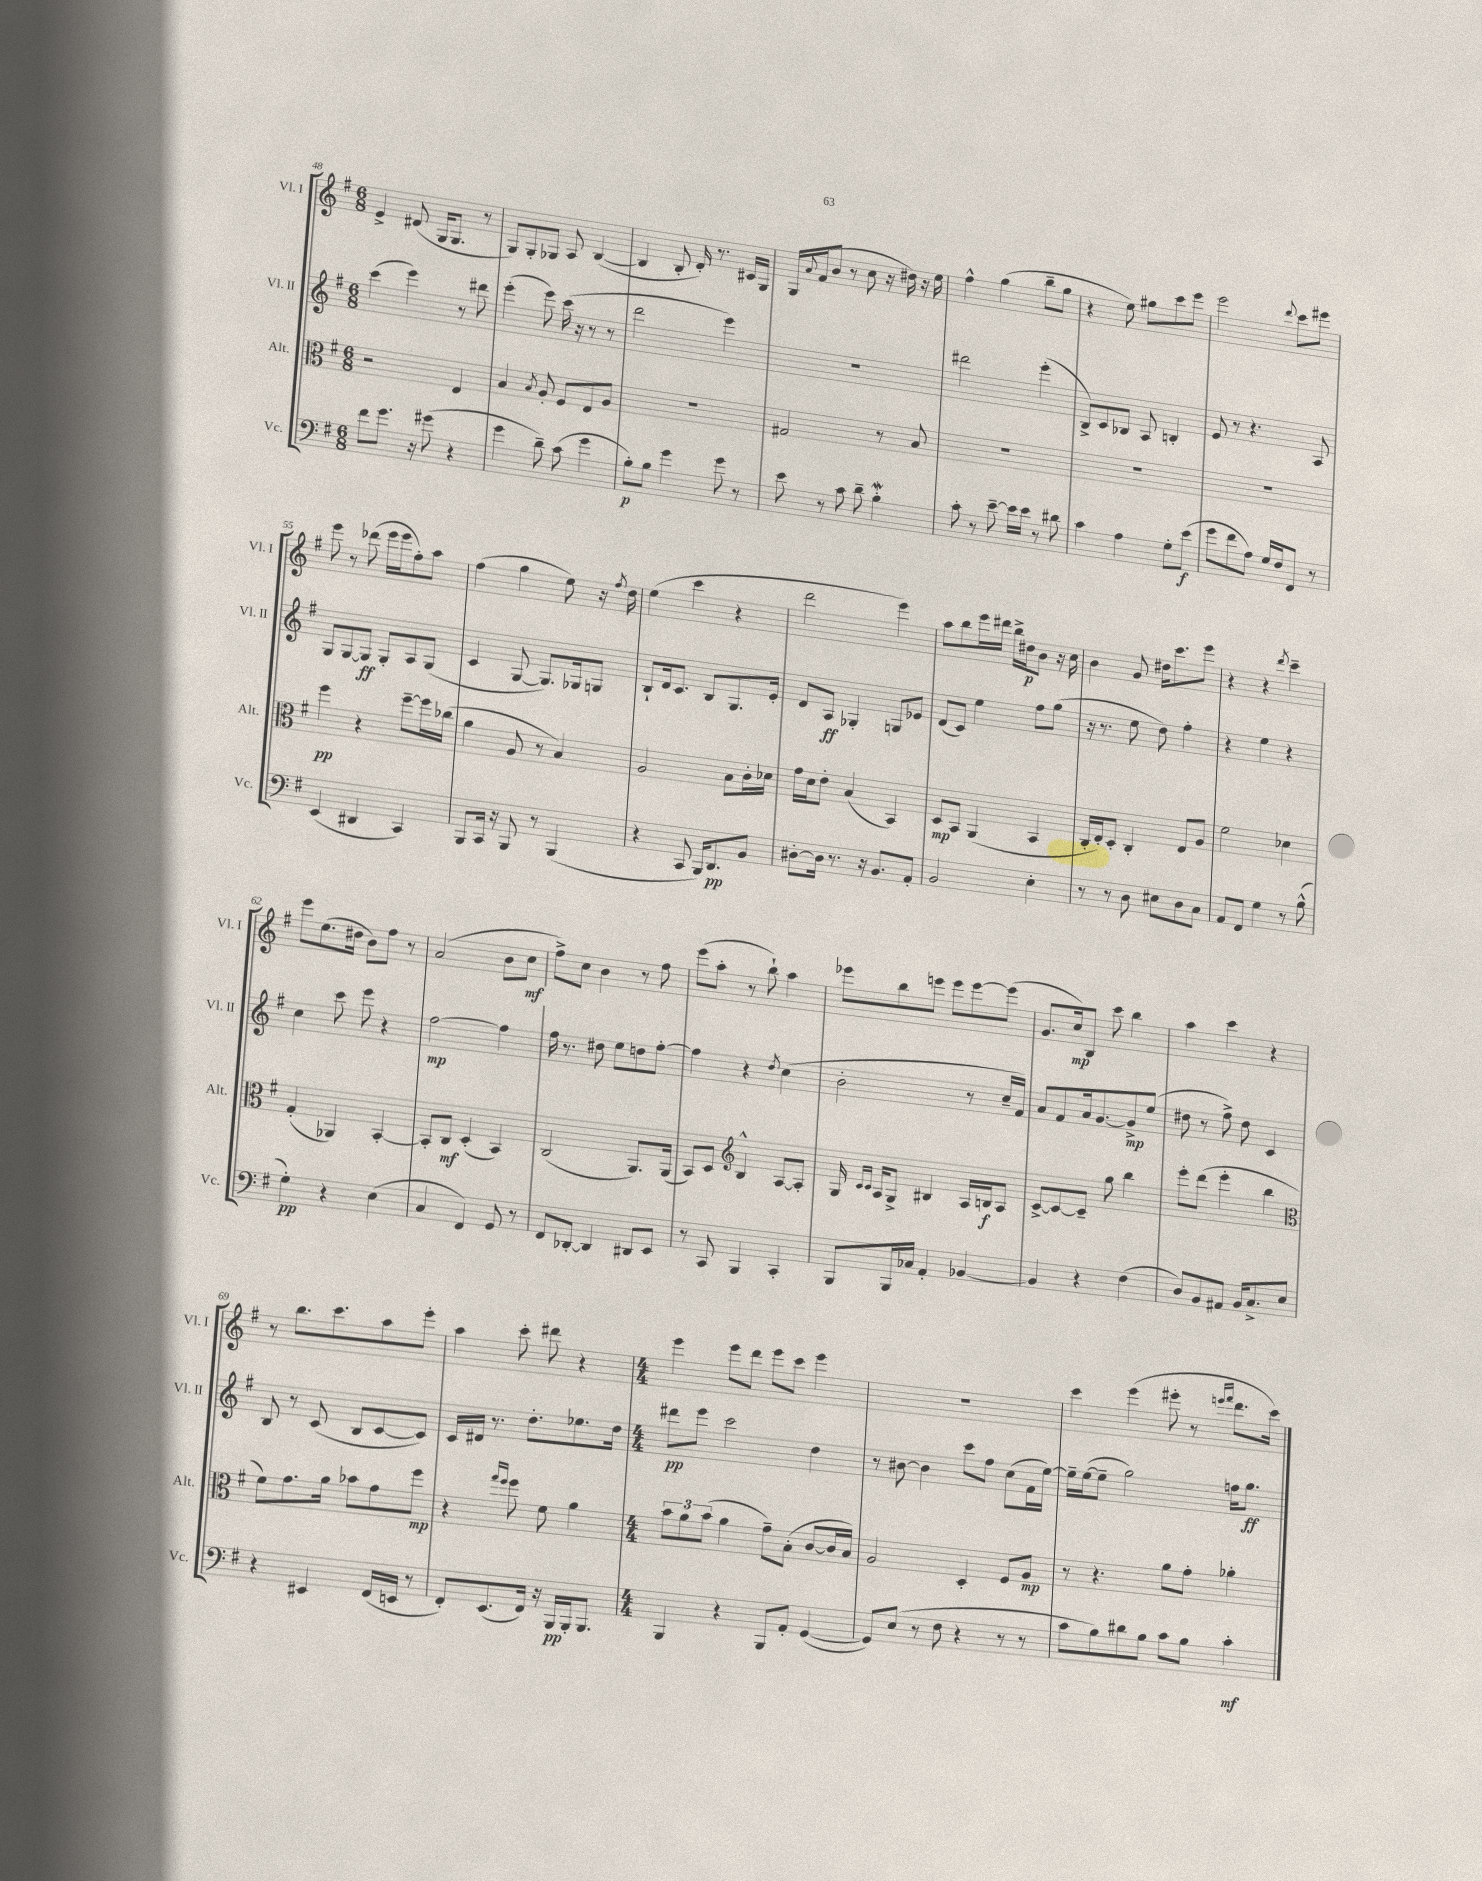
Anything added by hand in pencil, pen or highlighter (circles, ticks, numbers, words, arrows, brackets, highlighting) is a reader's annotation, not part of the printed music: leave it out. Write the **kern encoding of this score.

**kern	**dynam	**kern	**dynam	**kern	**dynam	**kern	**dynam
*part4	*part4	*part3	*part3	*part2	*part2	*part1	*part1
*staff4	*staff4	*staff3	*staff3	*staff2	*staff2	*staff1	*staff1
*I"Vc.	*	*I"Alt.	*	*I"Vl. II	*	*I"Vl. I	*
*I'Vc.	*	*I'Alt.	*	*I'Vl. II	*	*I'Vl. I	*
*clefF4	*	*clefC3	*	*clefG2	*	*clefG2	*
*k[f#]	*	*k[f#]	*	*k[f#]	*	*k[f#]	*
*M6/8	*	*M6/8	*	*M6/8	*	*M6/8	*
=48	=48	=48	=48	=48	=48	=48	=48
8f#\L	.	2r	.	(4ccc\	.	4e^/	.
8.g\J	.	.	.	.	.	.	.
.	.	.	.	4eee\)	.	(8d#X/	.
16r	.	.	.	.	.	.	.
(8g#X\	.	.	.	.	.	16G/KL	.
.	.	.	.	.	.	8.G/J	.
4r	.	4E/	.	8r	.	.	.
.	.	.	.	8ddd#X\	.	8r	.
=49	=49	=49	=49	=49	=49	=49	=49
4g\	.	4B/	.	(4eee'\	.	8G/L)	.
.	.	.	.	.	.	8G'/	.
.	.	8qB/	.	.	.	.	.
8d~\)	.	8A'/	.	8eee\)	.	8G-X/J	.
(8c\	.	8F#/L	.	(16ccc\	.	8A/	.
.	.	.	.	16r	.	.	.
4g\	.	8E/	.	8r	.	([4B/	.
.	.	8A/J	.	8r	.	.	.
=50	=50	=50	=50	=50	=50	=50	=50
8B'\L)	p	2.r	.	2ddd\	.	4B/]	.
8B\J	.	.	.	.	.	.	.
4g\	.	.	.	.	.	8B'/	.
.	.	.	.	.	.	16d'/)	.
.	.	.	.	.	.	8.r	.
8g\	.	.	.	4eee\)	.	.	.
8r	.	.	.	.	.	16c#X/LL	.
.	.	.	.	.	.	16G/JJ	.
=51	=51	=51	=51	=51	=51	=51	=51
8e\	.	2G#X/	.	2.r	.	16G/LL	.
.	.	.	.	.	.	8qqa/	.
.	.	.	.	.	.	(16f#/J	.
8r	.	.	.	.	.	8b/J	.
8c\	.	.	.	.	.	8r	.
8d~\	.	.	.	.	.	8cc\	.
4BW'\	.	8r	.	.	.	16r	.
.	.	.	.	.	.	16dd#X\)	.
.	.	8B/	.	.	.	16r	.
.	.	.	.	.	.	16ee\	.
=52	=52	=52	=52	=52	=52	=52	=52
8c'\	.	2.r	.	2ddd#X\	.	4ff#^^\	.
8r	.	.	.	.	.	.	.
[8e~\	.	.	.	.	.	(4gg\	.
16e\LL]	.	.	.	.	.	.	.
16e\JJ	.	.	.	.	.	.	.
8r	.	.	.	(4eee'\	.	8bb~\L	.
8d#X\	.	.	.	.	.	8gg\J	.
=53	=53	=53	=53	=53	=53	=53	=53
4c\	.	2.r	.	8B^/L)	.	4r	.
.	.	.	.	8c/	.	.	.
4A\	.	.	.	8B-X/J	.	8ee\)	.
.	.	.	.	8A/	.	8gg#X\L	.
8G'\L	.	.	.	4Bn'/	.	8ccc\	.
(8e\J	f	.	.	.	.	8eee\J	.
=54	=54	=54	=54	=54	=54	=54	=54
8g\L	.	2.r	.	8e/	.	2eee\	.
8f#\	.	.	.	8r	.	.	.
8A\J)	.	.	.	4.r	.	.	.
16G/LL	.	.	.	.	.	.	.
16F#/J	.	.	.	.	.	.	.
.	.	.	.	.	.	8qqddd/	.
8FF#/J	.	.	.	.	.	8ccc\L	.
8r	.	.	.	8A/	.	8eee#X\J	.
!!LO:LB:g=z
=55	=55	=55	=55	=55	=55	=55	=55
(4EE/	.	4ff#\	pp	8G/L	.	8eee\	.
.	.	.	.	[8G/	.	8r	.
4DD#X/	.	4r	.	8G/J]	ff	(8ddd-X\	.
.	.	.	.	8G'/L	.	16eee\LL	.
.	.	.	.	.	.	16eee\J	.
4CC/)	.	[8ff#~\L	.	8A/	.	8ff#'\)	.
.	.	16ff#\L]	.	(8G/J	.	8aa\J	.
.	.	(16cc-X\JJ	.	.	.	.	.
=56	=56	=56	=56	=56	=56	=56	=56
8BBB/L	.	4a\	.	4c/	.	(4ff#\	.
16CC/Jk	.	.	.	.	.	.	.
16r	.	.	.	.	.	.	.
8BBB/	.	8A/	.	[8G/	.	4gg\	.
8r	.	8r	.	8.G/L])	.	.	.
(4BBB/	.	4B/)	.	.	.	8ee\)	.
.	.	.	.	16G-X/k	.	.	.
.	.	.	.	8Gn/J	.	16r	.
.	.	.	.	.	.	8qff#/	.
.	.	.	.	.	.	16dd\	.
=57	=57	=57	=57	=57	=57	=57	=57
4r	.	2A/	.	8B`/L	.	(4ee\	.
.	.	.	.	16d/k	.	.	.
.	.	.	.	8.c/J	.	.	.
8CC/	.	.	.	.	.	4ccc\	.
16BBB/KL)	.	.	.	8B/L	.	.	.
8.DD/	pp	.	.	.	.	.	.
.	.	8B\L	.	8.G/	.	4r	.
8BB/J	.	16c'\L	.	.	.	.	.
.	.	16d-X\JJ	.	16e'/Jk	.	.	.
=58	=58	=58	=58	=58	=58	=58	=58
[8D#X'\L	.	16g\LL	.	8d/L	.	2ddd\	.
.	.	16d\J	.	.	.	.	.
16D#\Jk]	.	8e'\J	.	8A/J	ff	.	.
8.r	.	.	.	.	.	.	.
.	.	(4B/	.	4G-X'/	.	.	.
16r	.	.	.	.	.	.	.
8.BB/L	.	.	.	.	.	.	.
.	.	4BB/)	.	8Gn/L	.	4eee\)	.
8AA'/J	.	.	.	8e-X/J	.	.	.
=59	=59	=59	=59	=59	=59	=59	=59
2BB/	.	8D/L	mp	(8d/L	.	8aa\L	.
.	.	8BB/J	.	8c/J)	.	8bb\	.
.	.	(4AA/	.	4ee\	.	16eee\L	.
.	.	.	.	.	.	16ddd#X\JJ	.
.	.	.	.	.	.	16bb^\LL	.
.	.	.	.	.	.	16dd#X\J	p
4E'\	.	4BB/	.	8ff#\L	.	8b\J	.
.	.	.	.	(8gg\J	.	16r	.
.	.	.	.	.	.	16cc\	.
=60	=60	=60	=60	=60	=60	=60	=60
8r	.	16C'/LL	.	16r	.	4b\	.
.	.	16E'/J)	.	8.r	.	.	.
8r	.	8D'/J	.	.	.	.	.
8D\	.	4C'/	.	8ee\	.	8g/	.
8E#X\L	.	.	.	8dd\)	.	16dd#X\KL	.
.	.	.	.	.	.	8.ccc\	.
8D\	.	8E/L	.	4ff#'\	.	.	.
8C\J	.	8A/J	.	.	.	8eee\J	.
=61	=61	=61	=61	=61	=61	=61	=61
8AA/L	.	2f#\	.	4r	.	4r	.
8FF#/J	.	.	.	.	.	.	.
4G\	.	.	.	4ee\	.	4r	.
.	.	.	.	.	.	8qddd/	.
8r	.	4d-X\	.	4r	.	4ccc~\	.
(8B^^\	.	.	.	.	.	.	.
!!LO:LB:g=z
=62	=62	=62	=62	=62	=62	=62	=62
4G'\)	pp	(4G'/	.	4cc\	.	8eee\L	.
.	.	.	.	.	.	(8.ee\	.
4r	.	4AA-X/)	.	8ccc\	.	.	.
.	.	.	.	.	.	16dd#X\Jk	.
.	.	.	.	8eee\	.	8b\L)	.
(4E\	.	[4BB'/	.	4r	.	8ff#\J	.
.	.	.	.	.	.	8r	.
=63	=63	=63	=63	=63	=63	=63	=63
4C/	.	8BB'/L]	.	[2ff#\	mp	(2a/	.
.	.	8C/J	mf	.	.	.	.
4FF#/)	.	(4D'/	.	.	.	.	.
8GG/	.	4BB/)	.	4ff#\]	.	8b\L	.
8r	.	.	.	.	.	8cc\J	mf
=64	=64	=64	=64	=64	=64	=64	=64
8FF#/L	.	(2C/	.	16ff#\	.	8ff#^\L)	.
.	.	.	.	8.r	.	.	.
[8DD-X'/J	.	.	.	.	.	8cc\J	.
4DD-/]	.	.	.	8dd#X\	.	4b\	.
.	.	.	.	8ee\L	.	.	.
8DD#X/L	.	8.AA/L)	.	8ddn\	.	8r	.
8EE/J	.	.	.	[8ff#'\J	.	8ff#\	.
.	.	(16AA/Jk	.	.	.	.	.
=65	=65	=65	=65	=65	=65	=65	=65
8r	.	8BB/L)	.	4ff#\]	.	(8eee\L	.
8CC/	.	8D/J	.	.	.	8aa'\J	.
*	*	*clefG2	*	*	*	*	*
4BBB/	.	4B^^/	.	4r	.	8r	.
.	.	.	.	.	.	8bb`\)	.
.	.	.	.	8qdd/	.	.	.
4CC'/	.	[8A/L	.	(4cc\	.	4aa\	.
.	.	8A'/J]	.	.	.	.	.
=66	=66	=66	=66	=66	=66	=66	=66
8BBB/L	.	16G/	.	2b'\	.	8eee-X\L	.
.	.	16qqc/LL	.	.	.	.	.
.	.	16qqc/JJ	.	.	.	.	.
.	.	16A/KL	.	.	.	.	.
16BBB/L	.	8G^/J	.	.	.	8bb\	.
16C-X/JJ	.	.	.	.	.	.	.
4AA'/	.	4B#X/	.	.	.	8eeen\J	.
.	.	.	.	.	.	8eee\L	.
[4BB-X/	.	16A/LL	.	8r	.	[8eee\	.
.	.	16Bn/J	f	.	.	.	.
.	.	8A/J	.	16cc~/LL	.	(8eee\J]	.
.	.	.	.	16f#/JJ)	.	.	.
=67	=67	=67	=67	=67	=67	=67	=67
4BB-/]	.	[8c^/L	.	8a/L	.	8.g/L	.
.	.	8c/_	.	8f#/	.	.	.
.	.	.	.	.	.	16cc/k)	mp
4r	.	8c~/J]	.	16a/k	.	8B/J	.
.	.	.	.	[8.g/	.	.	.
.	.	8gg\	.	.	.	8ccc\	.
(4F#\	.	4bb\	.	8g^/]	mp	4bb\	.
.	.	.	.	(8ee/J	.	.	.
=68	=68	=68	=68	=68	=68	=68	=68
8D/L)	.	8eee'\L	.	8dd#X\	.	4aa\	.
8BB/	.	(8ddd\J	.	8r	.	.	.
8AA#X/J	.	4eee'\	.	8ff#^\)	.	4ccc\	.
16BB/KL	.	.	.	8dd#\	.	.	.
8.C^/	.	.	.	.	.	.	.
.	.	4bb\	.	4c/	.	4r	.
8E/J	.	.	.	.	.	.	.
!!LO:LB:g=z
=69	=69	=69	=69	=69	=69	=69	=69
*	*	*clefC3	*	*	*	*	*
4r	.	8f#\L)	.	8B/	.	8r	.
.	.	8.g\	.	8r	.	8.bb\L	.
4EE#X/	.	.	.	(8c/	.	.	.
.	.	16a\Jk	.	.	.	8.ccc\	.
.	.	8b-X\L	.	8B/L	.	.	.
(16FF#/LL	.	8g\	.	[8c/	.	8aa\	.
16EEn/JJ	.	.	.	.	.	.	.
8r	.	8ff#\J	mp	8c/J])	.	8eee'\J	.
=70	=70	=70	=70	=70	=70	=70	=70
8FF#'/L)	.	4r	.	16c/LL	.	4aa\	.
.	.	.	.	16d#X/JJ	.	.	.
(8.EE/	.	.	.	8.r	.	.	.
.	.	16qqgg/LL	.	.	.	.	.
.	.	16qqff#/JJ	.	.	.	.	.
.	.	8ff#\	.	.	.	8ccc'\	.
16FF#/Jk)	.	.	.	8.dd'\L	.	.	.
16r	.	8f#\	.	.	.	8ddd#X\	.
16BBB/LL	pp	.	.	.	.	.	.
16BBB'/J	.	4a\	.	8.ee-X\	.	4r	.
8.BBB/J	.	.	.	.	.	.	.
.	.	.	.	16dd\Jk	.	.	.
=71	=71	=71	=71	=71	=71	=71	=71
*M4/4	*	*M4/4	*	*M4/4	*	*M4/4	*
4BBB/	.	12b\L	.	8ddd#X\L	pp	4eee\	.
.	.	12a\	.	.	.	.	.
.	.	.	.	8eee\J	.	.	.
.	.	(12b\J	.	.	.	.	.
4r	.	4a\	.	2ccc\	.	8eee\L	.
.	.	.	.	.	.	8ddd\J	.
8BBB/L	.	8g~\L)	.	.	.	8eee\L	.
8AA'/J	.	(8B'\J	.	.	.	8ccc\J	.
([4GG/	.	[8c/L	.	4dd\	.	4eee\	.
.	.	16c/L]	.	.	.	.	.
.	.	16B/JJ)	.	.	.	.	.
=72	=72	=72	=72	=72	=72	=72	=72
8GG/L])	.	2A/	.	8r	.	1r	.
(8E/J	.	.	.	[8b#X\	.	.	.
8r	.	.	.	4b#\]	.	.	.
8F#\	.	.	.	.	.	.	.
4r	.	4D'/	.	8ccc\L	.	.	.
.	.	.	.	8ff#\J	.	.	.
8r	.	8F#/L	.	(8cc\L	.	.	.
8r	.	8A/J	mp	16f#\L	.	.	.
.	.	.	.	[16ee\JJ)	.	.	.
=73	=73	=73	=73	=73	=73	=73	=73
8c\L	.	8r	.	16ee~\LL]	.	4ccc\	.
.	.	.	.	([16ee\J	.	.	.
8B\)	.	4.r	.	8ee~\J]	.	.	.
8d#X\	.	.	.	2gg\)	.	(4eee\	.
8B\J	.	.	.	.	.	.	.
8c\L	.	8a\L	.	.	.	8eee#X'\	.
8B\J	.	8g'\J	.	.	.	8r	.
.	.	.	.	.	.	16qqeeen/LL	.
.	.	.	.	.	.	16qqfff#/JJ	.
4c'\	mf	4a-X'\	.	16ffn\KL	.	8.ddd\L	.
.	.	.	.	8.gg\J	ff	.	.
.	.	.	.	.	.	16ccc\Jk)	.
==	==	==	==	==	==	==	==
*-	*-	*-	*-	*-	*-	*-	*-
